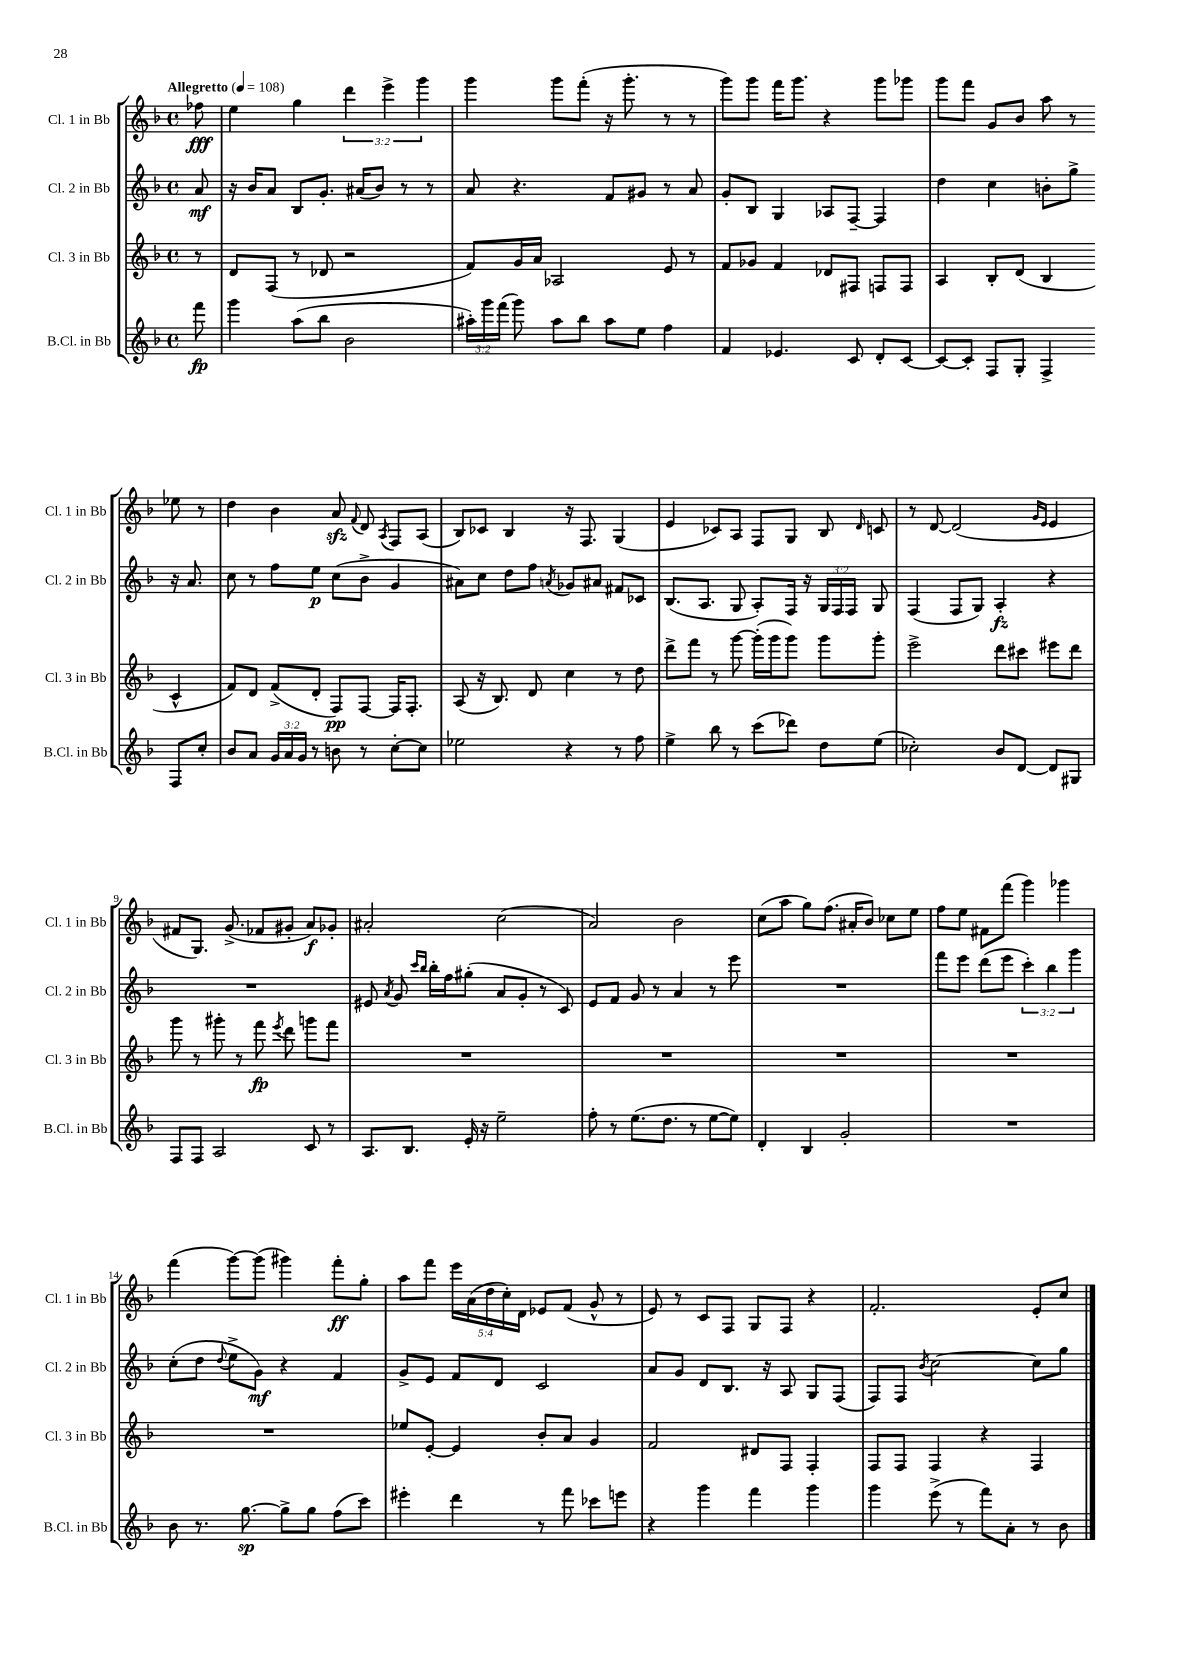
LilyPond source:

<<
\new StaffGroup <<
\new Staff = "s0" \with { instrumentName = "Cl. 1 in Bb" shortInstrumentName = "Cl. 1 in Bb" } {
    \clef treble \key f \major \defaultTimeSignature \time 4/4 \override Staff.TupletNumber.text = #tuplet-number::calc-fraction-text \partial 8 \tempo "Allegretto" 4 = 108
    \autoBeamOff fes''8\fff |
    e''4 g''4 \tuplet 3/2 { d'''4 e'''4-> g'''4 } |
    g'''4 g'''8[ f'''8]-.( r16 g'''8.-. r8 r8 |
    g'''8[) g'''8] f'''16[ g'''8.] r4 g'''8[ ges'''8] |
    g'''8[ f'''8] g'8[ bes'8] a''8 r8 ees''8 r8 |
    d''4 bes'4 a'8\sfz \appoggiatura { f'8 } d'8 \acciaccatura { a8 } f8[ a8]( |
    bes8[) ces'8] bes4 r16 f8. g4( |
    e'4 ces'8[) a8] f8[ g8] bes8 \grace { d'16 } c'8 |
    r8 d'8~ d'2( \grace { g'16[ e'16] } e'4 |
    fis'8[ g8.]) g'8.->( fes'8[ gis'8]-. a'8[\f) ges'8]-. |
    ais'2-. c''2( |
    a'2) bes'2 |
    c''8[( a''8] g''8[) f''8.]( ais'16[-. bes'8]) ces''8[ e''8] |
    f''8[ e''8] fis'8[ f'''8]( g'''4) ges'''4 |
    f'''4( g'''8[~) g'''8]( gis'''4) f'''8[-.\ff g''8]-. |
    a''8[ f'''8] \tuplet 5/4 { e'''16[ a'16( d''16 c''16-.) d'16] } ees'8[ f'8]( g'8-^ r8 |
    e'8) r8 c'8[ f8] g8[ f8] r4 |
    f'2.-. e'8[-. c''8] \bar "|." |
}
\new Staff = "s1" \with { instrumentName = "Cl. 2 in Bb" shortInstrumentName = "Cl. 2 in Bb" } {
    \clef treble \key f \major \defaultTimeSignature \time 4/4 \override Staff.TupletNumber.text = #tuplet-number::calc-fraction-text \partial 8
    \autoBeamOff a'8\mf |
    r16 bes'16[ a'8] bes8[ g'8.]-. ais'16[( bes'8]) r8 r8 |
    a'8 r4. f'8[ gis'8] r8 a'8 |
    g'8[-. bes8] g4 aes8[ f8]~-- f4 |
    d''4 c''4 b'8[-. g''8]-> r16 a'8. |
    c''8 r8 f''8[ e''8]\p c''8[( bes'8]-> g'4 |
    ais'8[) c''8] d''8[ f''8] \acciaccatura { a'8 } ges'8[ ais'8] fis'8[ ces'8] |
    bes8.[( a8.] g8 a8[-.) f16] r16 \tuplet 3/2 { g16[ f16 f16] } g8 |
    f4( f8[ g8]) a4-.\fz r4 |
    R1 |
    eis'8 \acciaccatura { a'8 } g'8 \grace { c'''16[ bes''16] } bes''16[-. f''16 gis''8]-.( a'8[ g'8]-. r8 c'8) |
    e'8[ f'8] g'8 r8 a'4 r8 e'''8 |
    R1 |
    f'''8[ e'''8] d'''8[( e'''8] \tuplet 3/2 { c'''4-.) bes''4 g'''4 } |
    c''8[-.( d''8] \appoggiatura { d''8 } e''8[-> g'8]\mf) r4 f'4 |
    g'8[-> e'8] f'8[ d'8] c'2 |
    a'8[ g'8] d'8[ bes8.] r16 a8 g8[ f8]( |
    f8[) f8] \acciaccatura { bes'8 } c''2~ c''8[ g''8] \bar "|." |
}
\new Staff = "s2" \with { instrumentName = "Cl. 3 in Bb" shortInstrumentName = "Cl. 3 in Bb" } {
    \clef treble \key f \major \defaultTimeSignature \time 4/4 \partial 8
    \autoBeamOff r8 |
    d'8[ f8]( r8 des'8 r2 |
    f'8[) g'16 a'16] aes2 e'8 r8 |
    f'8[ ges'8] f'4 des'8[ fis8] f8[ f8] |
    a4 bes8[-. d'8]( bes4 c'4-^ |
    f'8[) d'8] f'8[->( d'8]-. f8[\pp) f8]~ f16[ f8.]-. |
    a8( r16 bes8.) d'8 c''4 r8 d''8 |
    d'''8[-> f'''8] r8 g'''8~ g'''16[-.( g'''16 g'''8]) g'''8[ g'''8]-. |
    e'''2-> d'''8[ cis'''8] eis'''8[ d'''8] |
    g'''8 r8 gis'''8-. r8 f'''8\fp \acciaccatura { e'''8 } d'''8 g'''8[ f'''8] |
    R1 |
    R1 |
    R1 |
    R1 |
    R1 |
    ees''8[ e'8]~-. e'4 bes'8[-. a'8] g'4 |
    f'2 dis'8[ f8] f4-. |
    f8[ f8] f4 r4 f4 \bar "|." |
}
\new Staff = "s3" \with { instrumentName = "B.Cl. in Bb" shortInstrumentName = "B.Cl. in Bb" } {
    \clef treble \key f \major \defaultTimeSignature \time 4/4 \override Staff.TupletNumber.text = #tuplet-number::calc-fraction-text \partial 8
    \autoBeamOff f'''8\fp |
    g'''4 a''8[( bes''8] bes'2 |
    \tuplet 3/2 { ais''16[-.) g'''16 f'''16]( } g'''8) ais''8[ bes''8] ais''8[ e''8] f''4 |
    f'4 ees'4. c'8 d'8[-. c'8]~ |
    c'8[~ c'8]-. f8[ g8]-. f4-> f8[ c''8]-. |
    bes'8[ a'8] \tuplet 3/2 { g'16[ a'16 g'16] } r8 b'8 r8 c''8[~-. c''8] |
    ees''2 r4 r8 f''8 |
    e''4-> bes''8 r8 c'''8[( des'''8]) d''8[ e''8]( |
    ces''2-.) bes'8[ d'8]~ d'8[ gis8] |
    f8[ f8] a2 c'8 r8 |
    a8.[ bes8.] e'16-. r16 e''2-- |
    f''8-. r8 e''8.[( d''8.] r8 e''8[~ e''8]) |
    d'4-. bes4 g'2-. |
    R1 |
    bes'8 r8. g''8.~\sp g''8[-> g''8] f''8[( c'''8]) |
    eis'''4-. d'''4 r8 f'''8 ces'''8[ e'''8] |
    r4 g'''4 f'''4 g'''4 |
    g'''4 e'''8->( r8 f'''8[) a'8]-. r8 bes'8 \bar "|." |
}
>>
>>
